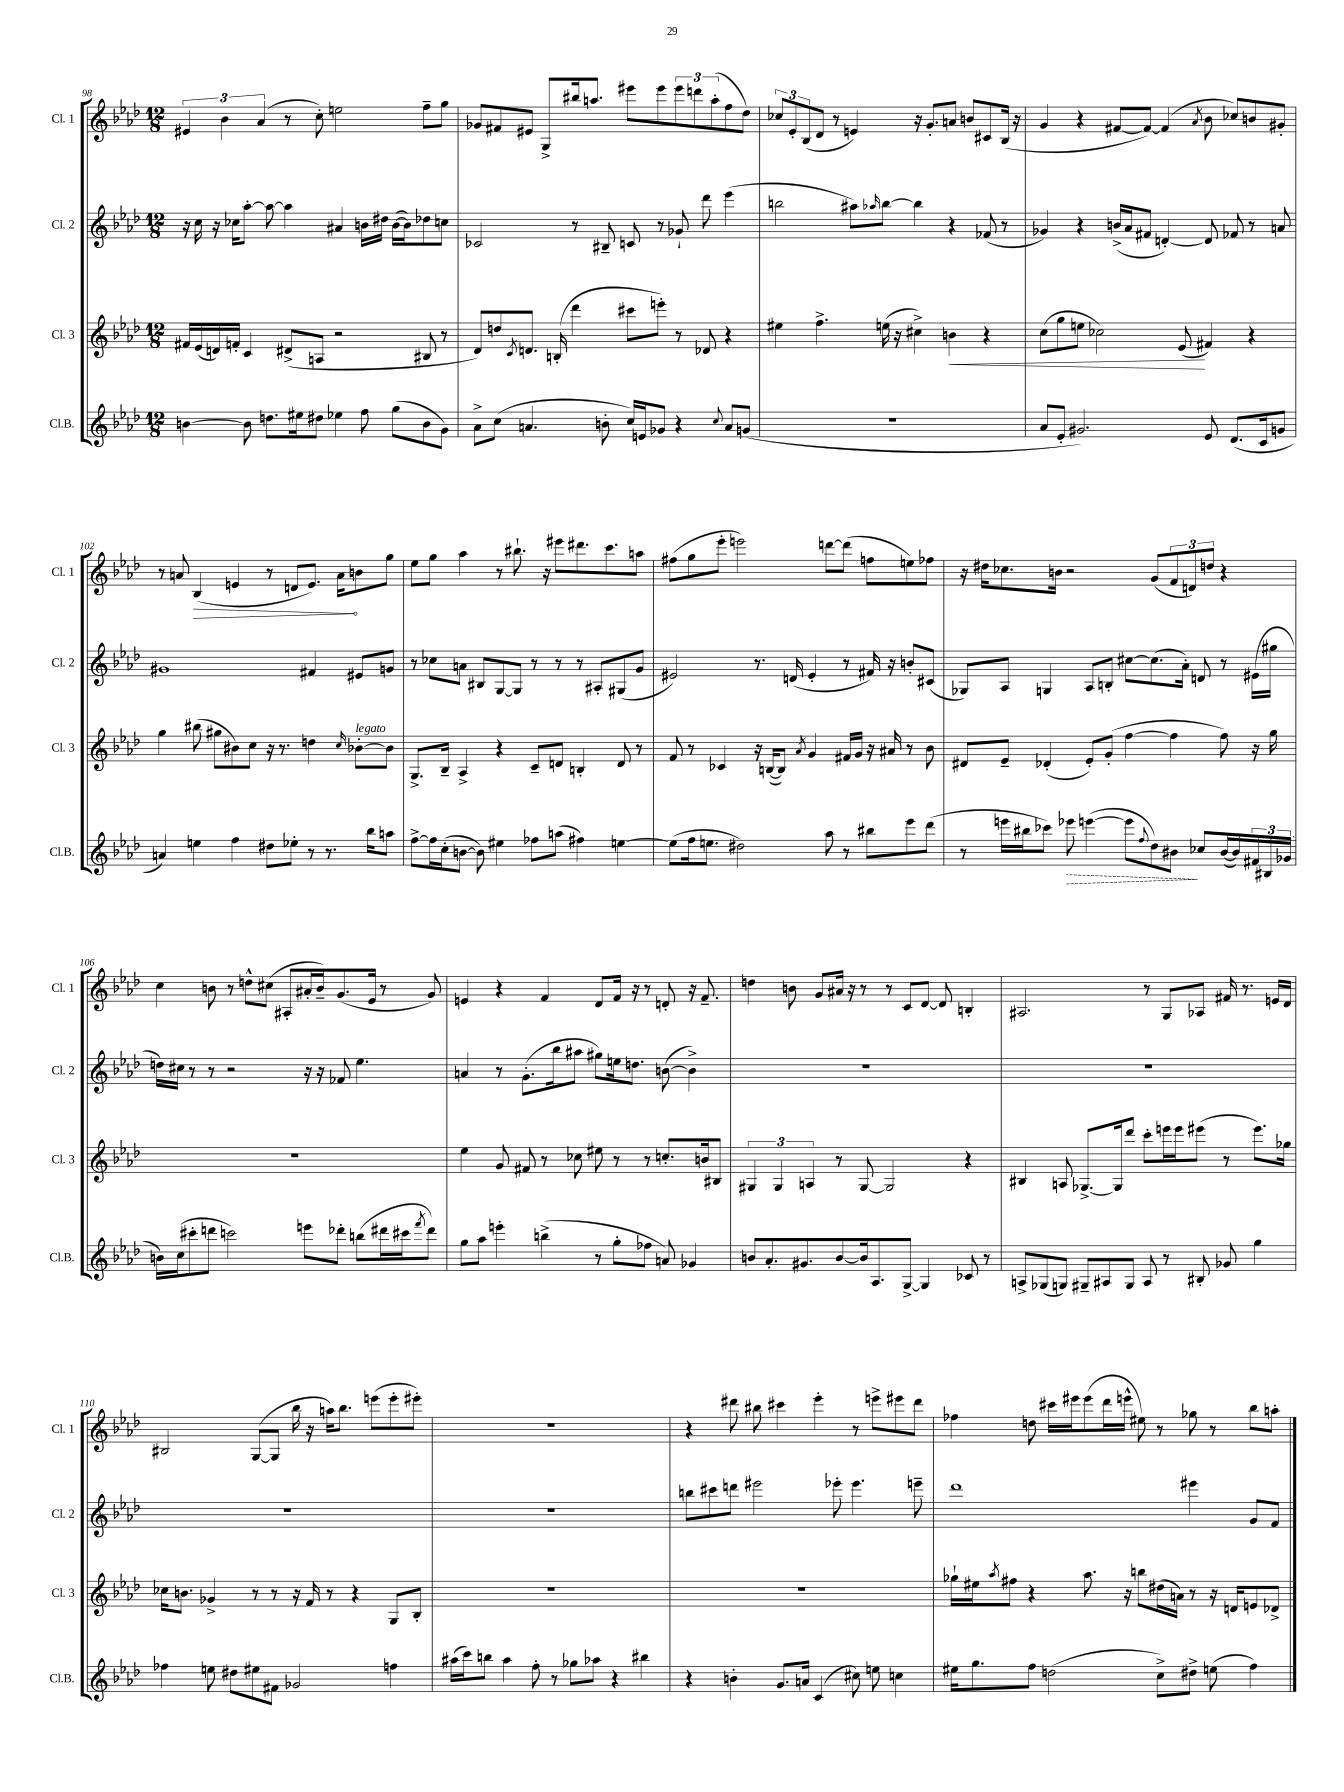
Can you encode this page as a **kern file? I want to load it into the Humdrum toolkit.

**kern	**kern	**kern	**kern
*staff4	*staff3	*staff2	*staff1
*clefG2	*clefG2	*clefG2	*clefG2
*k[b-e-a-d-]	*k[b-e-a-d-]	*k[b-e-a-d-]	*k[b-e-a-d-]
*M12/8	*M12/8	*M12/8	*M12/8
[4b	16f#	16r	6e#
.	(16e-	16cc	.
.	16d)	16r	.
.	.	.	6b-
.	16f'	16cc-	.
8b]	4c	[8aa-'	.
.	.	.	(6a-
8.dd	.	8aa-_	.
.	(8d#^	4aa-]	8r
16ee#	.	.	.
8dd#	8A	.	8cc')
4ee-	2r	4a#	2ee
8ff	.	16b	.
.	.	16dd#	.
(8gg	.	([16b	.
.	.	16b])	.
8b	8B#	8dd-	8ff~
8g)	8r	8cc	8gg
=	=	=	=
8a-^	8d-)	2c-	8g-
(8cc	8dd	.	8f#
.	8qc	.	.
4.a	8.d	.	8e#
.	.	.	8G^
.	(16B'	.	.
.	4ddd-	8r	16bb#
.	.	.	8.aa
8b'	.	8B#~	.
16cc)	8ccc#	8c	8eee#
16e	.	.	.
8g-	8eee')	8r	8eee#
4r	8r	8g-`	12eee#
.	.	.	12ddd
.	8d-	8ddd-	.
.	.	.	(12aa'
8qqcc	.	.	.
8a	4r	(4eee-	8ff
(8g	.	.	8dd-)
=	=	=	=
1.r	4ee#	2bb	12cc-
.	.	.	12e-'
.	.	.	(12B-
.	4.ff^	.	8d-
.	.	.	8r
.	.	8aa#)	4e)
.	.	16qqaa-	.
.	(16ee	[8bb	.
.	16r	.	.
.	4cc#^)	4bb]	16r
.	.	.	8.g'
.	4b	4r	8a
.	.	.	8b
.	4r	(8f-	8c#
.	.	8r	(16B-
.	.	.	16r
=	=	=	=
8a-	(8cc	4g-)	4g
8e-'	8gg	.	.
2.g#)	8ee	4r	4r
.	2cc-)	.	.
.	.	(16b^	[8f#
.	.	16a-	.
.	.	8f#	8f#_)
.	.	[4d')	(4f#]
.	(8e-	.	.
.	.	.	8qa-
8e-	4f#)	8d]	8b-
(8.d-	.	8f-	8cc-)
.	4r	8r	8b
16c	.	.	.
8g	.	8a	8g#'
=	=	=	=
4a)	4gg	1g#	8r
.	.	.	8a
4ee	(8bb#	.	(4B-
.	8gg#	.	.
4ff	8b#)	.	4e
.	8cc	.	.
8dd#	16r	.	8r
.	8.r	.	.
8ee-'	.	.	8d
8r	4dd	4f#	8.e)
8.r	.	.	.
.	.	.	16a
.	16qqcc	.	.
.	[8b-'	8e#	8b
16bb-	.	.	.
8aa	8b-]	8g	8gg
=	=	=	=
[8ff^	8.G^	8r	8ee-
16ff]	.	8cc-	8gg
(16cc'	16B-~	.	.
[8b	4A-^	8a	4aa-
8b])	.	8B#	.
4ee#	4r	[8G	8r
.	.	8G]	8.bb#`
8ff-	8c~	8r	.
.	.	.	16r
(8aa	8d	8r	8eee#
4ff#)	4B'	8r	8.ddd#
.	.	8A#'	.
.	.	.	8.ccc
[4ee	8d	(8G#	.
.	8r	8g	8aa
=	=	=	=
(8ee]	8f	2e#)	(8ff#
16ff	8r	.	8gg
8.ee	.	.	.
.	4c-	.	8eee-'
2dd#)	.	.	2eee)
.	16r	8.r	.
.	([16B	.	.
.	8B])	.	.
.	.	(16d	.
.	8qa-	.	.
.	4g	4e#'	.
8aa-	.	.	[8ddd
8r	16f#	8r	(8ddd]
.	16g	.	.
8bb#	16r	16f#)	8ff
.	16a#	16r	.
8eee-	8r	8b'	8ee)
(8ddd-	8b-	(8c#	8ff-
=	=	=	=
8r	8d#	8G-)	16r
.	.	.	16dd#
16eee	8e-~	8A-	8.cc-
16bb#	.	.	.
8ccc-)	(4d-'	4G	.
.	.	.	16b
8eee-	.	.	2r
([4eee	8e-')	8A-	.
.	(8g'	8B'	.
8eee]	[4ff	[8cc#	.
8qqff	.	.	.
8dd-)	.	(8.cc#]	(8g
8b#	4ff]	.	12f
.	.	16a-')	.
.	.	.	12d)
8cc-	.	8d	.
.	.	.	12dd
([16b#	8ff)	8r	4r
16b#])	.	.	.
24f#	16r	(16e#	.
24B#	.	.	.
.	16gg	16gg#	.
(24g-	.	.	.
=	=	=	=
16b)	1.r	16dd)	4cc
(16cc	.	16cc#	.
8ccc#'	.	8r	.
8ddd	.	8r	8b
2ccc)	.	2r	8r
.	.	.	8dd^^
.	.	.	(8cc#
.	.	.	8A#'
8eee	.	16r	16a#'
.	.	16r	16b~)
8ddd-'	.	8f-	(8.g
(8bb	.	4.ee-	.
.	.	.	16e-
16ddd#	.	.	8r
16ccc#	.	.	.
8qfff	.	.	.
8ddd#)	.	.	8g)
=	=	=	=
8gg	4ee-	4a	4e
8aa-	.	.	.
4eee'	8g	8r	4r
.	8f#	(8.g'	.
(4bb^	8r	.	4f
.	.	16bb-	.
.	8cc-	8aa#	.
8r	8ee#	8gg#)	8d-
8gg'	8r	16ee	16f
.	.	8.dd	16r
8ff-	8r	.	8r
8a)	8.cc'	([8b	8d'
4g-	.	4b^])	16r
.	16b	.	8.f~
.	8B#	.	.
=	=	=	=
8b	6G#	1.r	4dd
8.a-'	.	.	.
.	6G#	.	.
.	.	.	8b
8.g#	.	.	.
.	6A	.	.
.	.	.	8g
[8b	8r	.	16a#
.	.	.	16r
16b]	[8G#	.	8r
8.A-	.	.	.
.	2G#]	.	8r
[8G^	.	.	8c
4G]	.	.	[8d-
.	.	.	8d-]
8c-	4r	.	4B'
8r	.	.	.
=	=	=	=
8A^	4B#	1.r	2.A#
(8G-	.	.	.
8G)	8A	.	.
8G#~	[8.G-^	.	.
8A#	.	.	.
.	16G-]	.	.
8G#	8ddd-	.	.
8A#	8ccc'	.	8r
8r	16eee	.	8G
.	16eee	.	.
8B#'	(8eee#	.	8A-
8g-	8r	.	16f#
.	.	.	8.r
4gg	8.eee#)	.	.
.	.	.	16e
.	16gg-	.	16d-
=	=	=	=
4ff-	16cc-	1.r	2B#
.	8.b	.	.
8ee	4g-^	.	.
8dd#	.	.	.
8ee#	8r	.	([8G
8f#	8r	.	8G]
2g-	16r	.	16bb-
.	16f	.	16r
.	8r	.	16aa)
.	.	.	8.bb-
.	4r	.	.
.	.	.	(8eee
4ff	8G	.	8eee'
.	8B-'	.	8eee#')
=	=	=	=
(16aa#	1.r	1.r	1.r
16ccc)	.	.	.
8bb	.	.	.
4aa#	.	.	.
8ff'	.	.	.
8r	.	.	.
8gg-	.	.	.
8aa-	.	.	.
4r	.	.	.
4bb#	.	.	.
=	=	=	=
4r	1.r	8bb	4r
.	.	8ccc#	.
4b'	.	8ddd	8ddd#
.	.	2eee#	8bb#
8.g	.	.	4ccc#
16a	.	.	.
(4c	.	.	4eee-'
.	.	8eee-'	.
8cc#)	.	4.eee-	8r
8ee	.	.	8eee^
4cc	.	.	8eee#
.	.	8eee~	8ddd#
=	=	=	=
16ee#	16gg-`	1ddd-	4ff-
8.gg	16ee#	.	.
.	8qaa-	.	.
.	8ff#	.	.
8ff	4r	.	8dd
(2dd	.	.	16ccc#
.	.	.	16eee#
.	8.aa-	.	(8eee#
.	.	.	16ddd-
.	16r	.	16eee^^
.	8bb	.	8ee#)
8cc^)	(16dd#	.	8r
.	16a)	.	.
8dd#^	8r	4eee#	8gg-
(8ee	16r	.	8r
.	16d	.	.
4ff)	8e	8g	8bb-
.	8d-^	8f	8aa'
==	==	==	==
*-	*-	*-	*-
